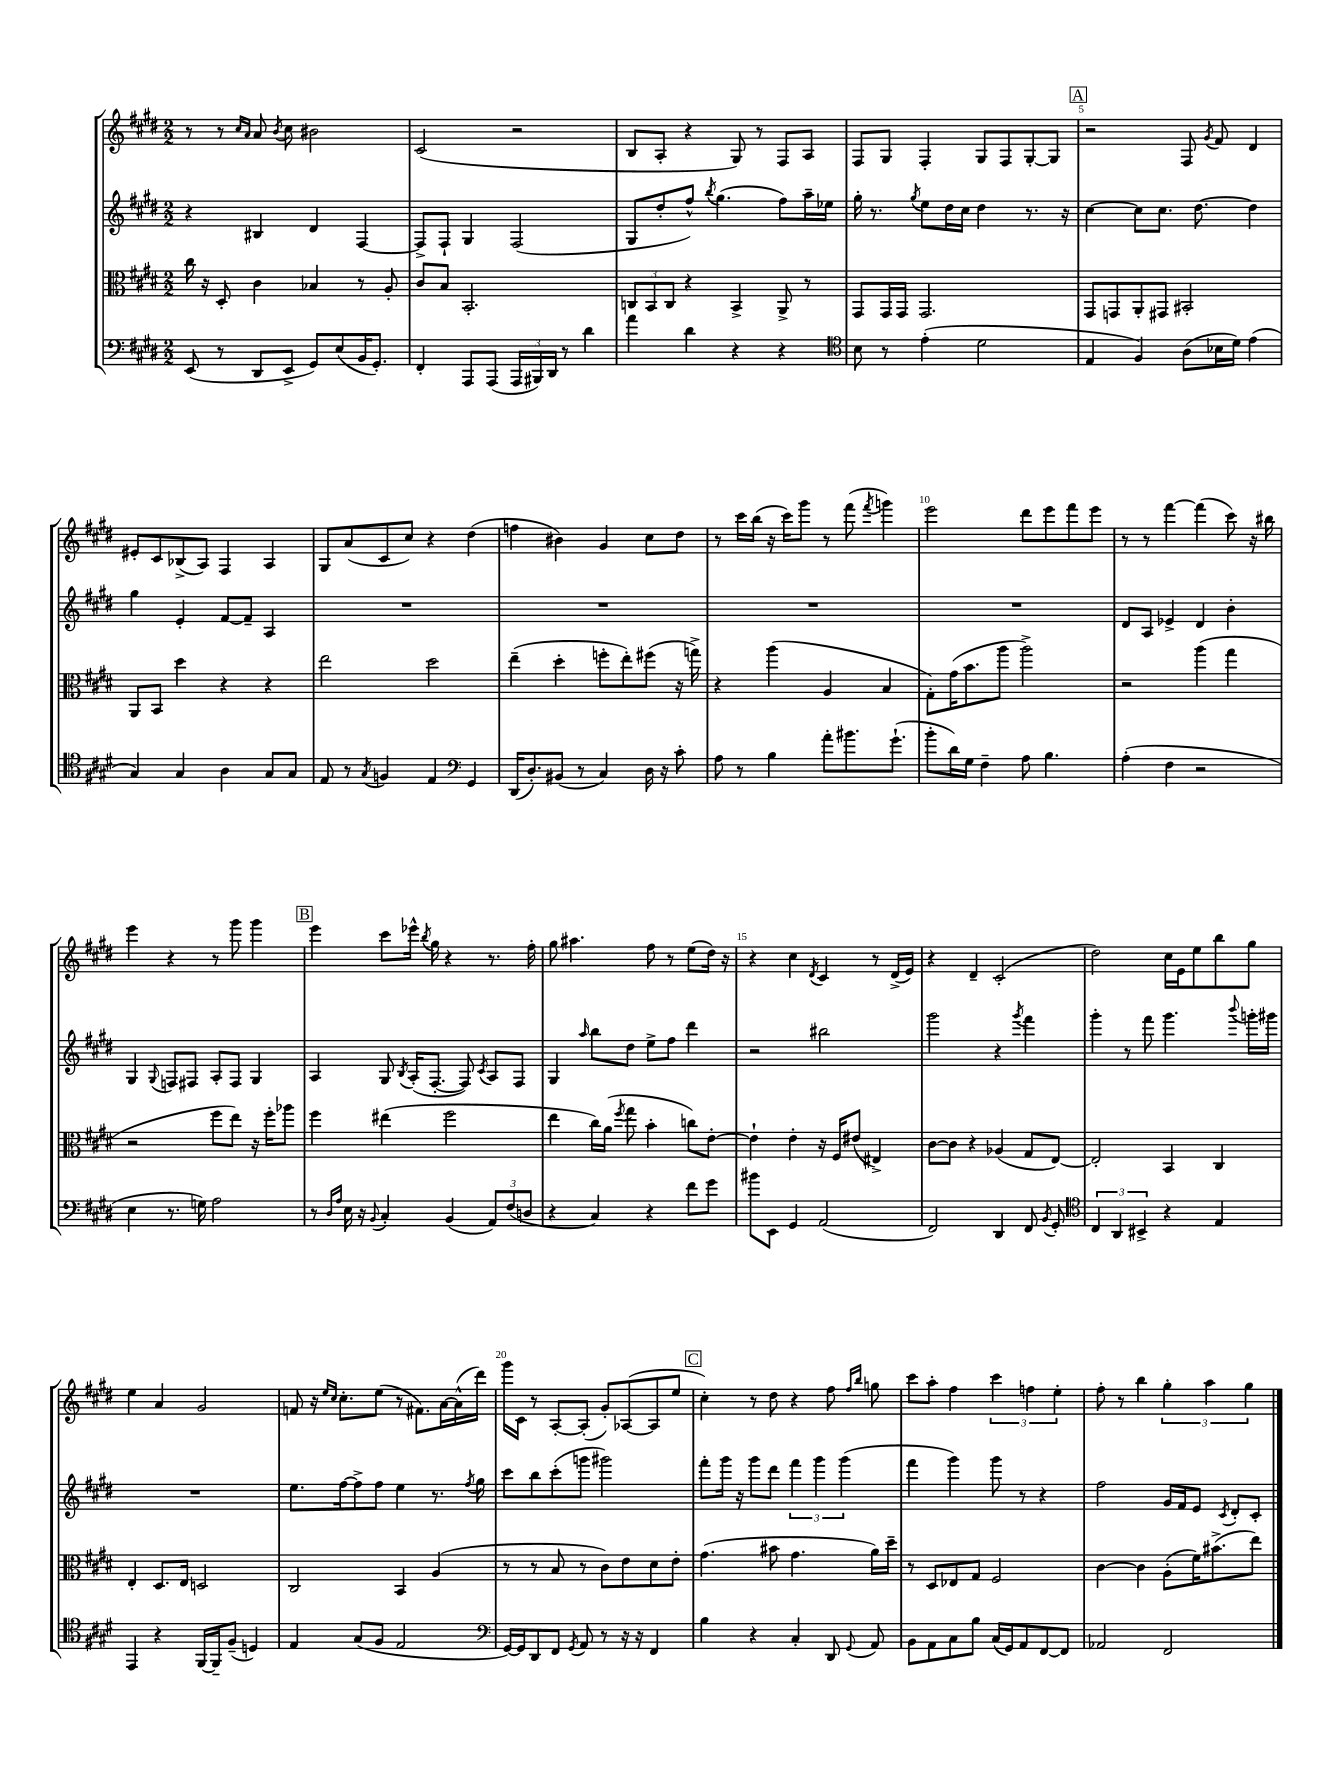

**kern	**kern	**kern	**kern
*part4	*part3	*part2	*part1
*staff4	*staff3	*staff2	*staff1
*clefF4	*clefC3	*clefG2	*clefG2
*k[f#c#g#d#]	*k[f#c#g#d#]	*k[f#c#g#d#]	*k[f#c#g#d#]
*M2/2	*M2/2	*M2/2	*M2/2
=1	=1	=1	=1
(8EE/	16cc#\	4r	8r
.	16r	.	.
8r	8D#'/	.	8r
.	.	.	16qqcc#/LL
.	.	.	16qqa/JJ
8DD#/L	4c#\	4B#X/	8a/
.	.	.	8qb/
8EE^/J	.	.	8cc#\
8GG#/L)	4B-X/	4d#/	2b#X\
(8E/	.	.	.
16BB/K	8r	[4F#/	.
8.GG#'/J)	.	.	.
.	8A'/	.	.
=2	=2	=2	=2
4FF#'/	8c#/L	8F#^/L]	(2c#/
.	8B/J	8F#`/J	.
8AAA/L	2.BB'/	4G#/	.
(8AAA/J	.	.	.
24AAA/LL	.	(2F#/	2r
24BBB#X/)	.	.	.
24DD#/JJ	.	.	.
8r	.	.	.
4d#\	.	.	.
=3	=3	=3	=3
4a\	12Cn/L	8G#/L	8B/L
.	12BB/	.	.
.	.	8dd#'/	8A'/J
.	12C/J	.	.
4d#\	4r	8ff#^^/J)	4r
.	.	8qbb/	.
.	.	(4.gg#\	.
4r	4BB^/	.	8G#/)
.	.	.	8r
4r	8AA^/	8ff#\L)	8F#/L
.	8r	16aa~\L	8A/J
.	.	16ee-X\JJ	.
=4	=4	=4	=4
*clefC4	*	*	*
8B\	8GG#/L	16gg#'\	8F#/L
.	.	8.r	.
8r	16GG#/L	.	8G#/J
.	16GG#/JJ	.	.
.	.	8qgg#/	.
(4e'\	2.GG#/	8ee\L	4F#'/
.	.	16dd#\L	.
.	.	16cc#\JJ	.
2d#\	.	4dd#\	8G#/L
.	.	.	8F#/
.	.	8.r	[8G#'/
.	.	.	8G#/J]
.	.	16r	.
!!LO:REH:place=s1:t=A
=5	=5	=5	=5
4E/	8GG#/L	[4cc#\	2r
.	8GGn/	.	.
4F#/)	8AA'/	8cc#\L]	.
.	8GG#X/J	8.cc#\J	.
(8A\L	2BB#X'/	.	8F#/
.	.	[8.dd#\	.
.	.	.	8qg#/
16B-X\L	.	.	8f#/
16d#\JJ)	.	.	.
(4e\	.	4dd#\]	4d#/
!!LO:LB:g=z
=6	=6	=6	=6
4G#/)	8AA/L	4gg#\	8e#X'/L
.	8BB/J	.	8c#/
4G#/	4dd#\	4e'/	(8B-X^/
.	.	.	8A/J)
4A\	4r	[8f#/L	4F#/
.	.	8f#~/J]	.
8G#/L	4r	4A/	4A/
8G#/J	.	.	.
=7	=7	=7	=7
8E/	2ee\	1r	8G#/L
8r	.	.	(8a/
8qG#/	.	.	.
4Fn/	.	.	8c#/
.	.	.	8cc#/J)
4E/	2dd#\	.	4r
*clefF4	*	*	*
4GG#/	.	.	(4dd#\
=8	=8	=8	=8
(16DD#/KL	(4ee~\	1r	4ffn\
8.D#'/)	.	.	.
(8BB#X/J	4dd#'\	.	4b#X\)
8r	.	.	.
4C#/)	8ffn'\L	.	4g#/
.	8ee'\)	.	.
16D#\	(8ff#X\J	.	8cc#\L
16r	.	.	.
8c#'\	16r	.	8dd#\J
.	16ggn^\)	.	.
=9	=9	=9	=9
8A\	4r	1r	8r
8r	.	.	16ccc#\LL
.	.	.	(16bb\JJ
4B\	(4aa\	.	16r
.	.	.	16ccc#\KL)
.	.	.	8ggg#\J
8a'\L	4A/	.	8r
8.b#X\	.	.	(8fff#\
.	.	.	8qfff#/
.	4B/	.	4gggn\)
(8.g#`\J	.	.	.
=10	=10	=10	=10
8b'\L	8G#'\L)	1r	2eee\
16d#\L)	(16g#\K	.	.
16G#\JJ	8.b\	.	.
4F#~\	.	.	.
.	8aa\J	.	.
8A\	2aa^\)	.	8ddd#\L
4.B\	.	.	8eee\
.	.	.	8fff#\
.	.	.	8eee\J
=11	=11	=11	=11
(4A'\	2r	8d#/L	8r
.	.	8A/J	8r
4F#\	.	4e-X^/	[4fff#\
2r	(4aa\	4d#/	(4fff#\]
.	4gg#\	4b'\	8ccc#\)
.	.	.	16r
.	.	.	16bb#X\
!!LO:LB:g=z
=12	=12	=12	=12
4E\	2r	4G#/	4eee\
.	.	8qqG#/	.
8.r	.	8Fn/L	4r
.	.	8F#X/J	.
16Gn\)	.	.	.
2A\	8ff#\L	8A'/L	8r
.	8ee\J)	8F#/J	8ggg#\
.	16r	4G#/	4ggg#\
.	16ff#'\KL	.	.
.	8aa-X\J	.	.
!!LO:REH:place=s1:t=B
=13	=13	=13	=13
8r	4ff#\	4A/	4eee\
16qqD#/LL	.	.	.
16qqA/JJ	.	.	.
16E\	.	.	.
16r	.	.	.
8qqBB/	.	.	.
4C#'/	(4ee#X\	8G#/	8ccc#\L
.	.	8qB/	.
.	.	(16A'/KL	16eee-X^^\Jk
.	.	.	8qbb/
.	.	[8.F#'/J	16gg#\
(4BB/	2ff#\	.	4r
.	.	8F#/])	.
.	.	8qc#/	.
12AA/L)	.	8A/L	8.r
(12F#/	.	.	.
.	.	8F#/J	.
12Dn/J	.	.	.
.	.	.	16ff#'\
=14	=14	=14	=14
4r	4ee\	4G#/	8gg#\
.	.	.	4.aa#X\
.	.	16qqaa/	.
4C#/)	16cc#\LL)	8bb\L	.
.	(16a\JJ	.	.
.	8qff#/	.	.
.	8gg#\	8dd#\J	.
4r	4b'\	8ee^\L	8ff#\
.	.	8ff#\J	8r
8f#\L	8ccn\L)	4ddd#\	(8ee\L
8g#\J	[8e'\J	.	16dd#\Jk)
.	.	.	16r
=15	=15	=15	=15
8b#X\L	4e`\]	2r	4r
8EE\J	.	.	.
4GG#/	4e'\	.	4cc#\
.	.	.	8qd#/
(2AA/	16r	2bb#X\	4c#/
.	16F#/KL	.	.
.	(8e#X/J	.	.
.	4E#X^/)	.	8r
.	.	.	(16d#^/LL
.	.	.	16e/JJ)
=16	=16	=16	=16
2FF#/)	[8c#\L	2ggg#\	4r
.	8c#\J]	.	.
.	4r	.	4d#~/
4DD#/	(4A-X/	4r	(2c#'/
.	.	8qggg#/	.
8FF#/	8G#/L	4fff#\	.
8qBB/	.	.	.
8GG#'/	[8E/J)	.	.
=17	=17	=17	=17
*clefC4	*	*	*
6C#/	2E'/]	4ggg#'\	2dd#\)
6AA/	.	.	.
.	.	8r	.
6BB#X^/	.	.	.
.	.	8fff#\	.
4r	4BB/	4.ggg#\	16cc#\LL
.	.	.	16e\J
.	.	.	8ee\
4E/	4C#/	.	8bb\
.	.	8qqbbb/	.
.	.	16gggn'\LL	8gg#\J
.	.	16ggg#X\JJ	.
!!LO:LB:g=z
=18	=18	=18	=18
4EE/	4E'/	1r	4ee\
4r	8.D#/L	.	4a/
.	16E/Jk	.	.
[16FF#/LL	2Dn/	.	2g#/
16FF#~/J]	.	.	.
(8F#~/J	.	.	.
4Dn/)	.	.	.
=19	=19	=19	=19
4E/	2C#/	8.ee\L	8fn/
.	.	.	16r
.	.	.	16qqee/LL
.	.	.	16qqcc#/JJ
.	.	[16ff#\k	8.cc#'\L
(8G#/L	.	8ff#^\]	.
8F#/J	.	8ff#\J	(8ee\J
2E/	4BB/	4ee\	8r
.	.	.	8.f#X\L)
.	(4A/	8.r	.
.	.	.	[16a\L
.	.	.	(16a^^\]
.	.	8qff#/	.
.	.	16gg#\	16ddd#\JJ)
=20	=20	=20	=20
*clefF4	*	*	*
[16GG#/LL)	8r	8ccc#\L	16ggg#\LL
16GG#/J]	.	.	16c#\JJ
8DD#/	8r	8bb\	8r
8FF#/J	8B/	(8ccc#'\	[8A'/L
8qGG#/	.	.	.
8AA/	8r	8gggn\J	(8A'/J]
8r	8c#\L)	2ggg#X\)	8g#'/L)
16r	8e\	.	([8A-X/
16r	.	.	.
4FF#/	8d#\	.	8A-/]
.	8e'\J	.	8ee/J
!!LO:REH:place=s1:t=C
=21	=21	=21	=21
4B\	(4.g#\	8fff#'\L	4cc#'\)
.	.	16ggg#\Jk	.
.	.	16r	.
4r	.	8ggg#\L	8r
.	8b#X\	8ddd#\J	8dd#\
4C#'/	4.g#\	6fff#\	4r
.	.	6ggg#\	.
8DD#/	.	.	8ff#\
.	.	(6ggg#\	.
.	.	.	16qqff#/LL
8qqGG#/	.	.	16qqbb/JJ
8AA/	16a\LL)	.	8ggn\
.	16dd#~\JJ	.	.
=22	=22	=22	=22
8BB\L	8r	4fff#\	8ccc#\L
8AA\	8D#/L	.	8aa'\J
8C#\	8E-X/	4ggg#\)	4ff#\
8B\J	8G#/J	.	.
(16C#/LL	2F#/	8ggg#\	6ccc#\
16GG#/J)	.	.	.
8AA/	.	8r	.
.	.	.	6ffn\
[8FF#/	.	4r	.
.	.	.	6ee'\
8FF#/J]	.	.	.
=23	=23	=23	=23
2AA-X/	[4c#\	2ff#\	8ff#'\
.	.	.	8r
.	4c#\]	.	4bb\
2FF#/	(8A'\L	16g#/LL	6gg#'\
.	.	16f#/J	.
.	16f#\K)	8e/J	.
.	.	.	6aa\
.	(8.b#X^\	.	.
.	.	8qc#/	.
.	.	8d#'/L	.
.	.	.	6gg#\
.	8ee\J)	8c#'/J	.
==	==	==	==
*-	*-	*-	*-
